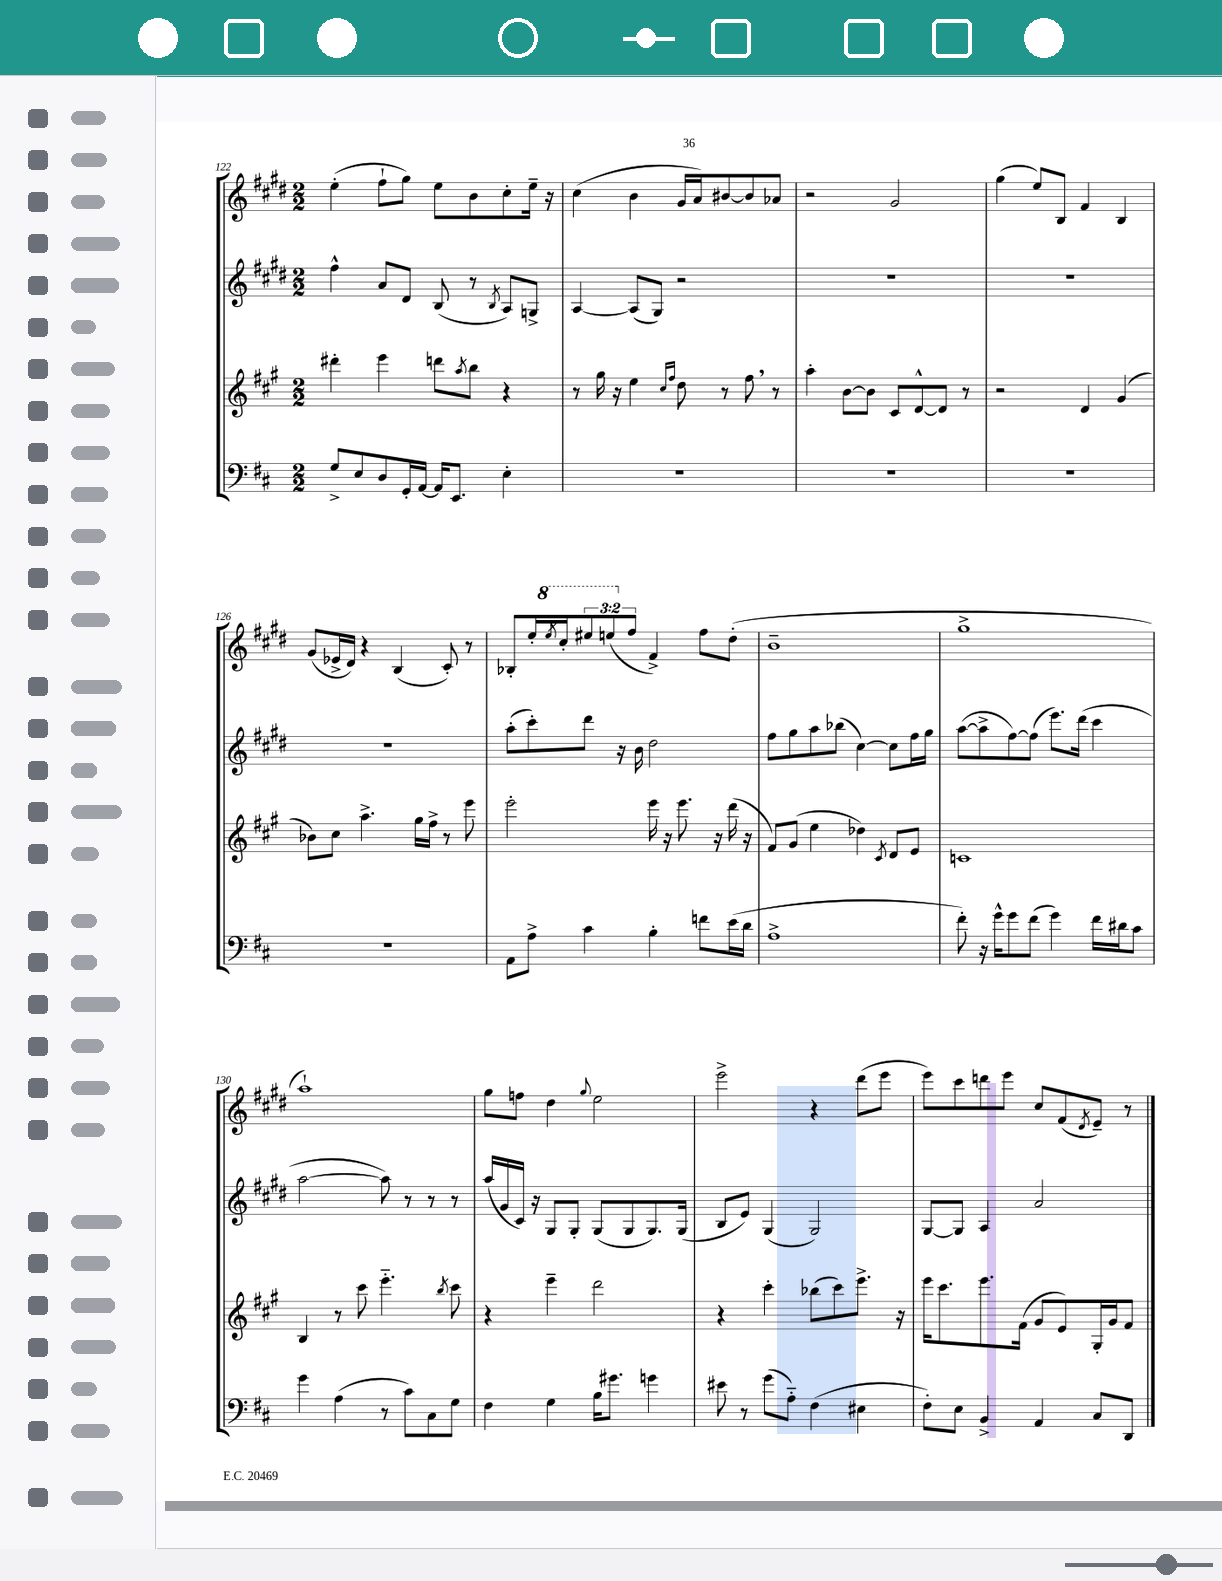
<<
\new StaffGroup <<
\new Staff = "s0" {
    \clef treble \key e \major \numericTimeSignature \time 2/2 \override Staff.TupletNumber.text = #tuplet-number::calc-fraction-text
    e''4-.( fis''8-! gis''8) e''8 b'8 cis''8-. e''16-- r16 |
    cis''4( b'4 gis'16 a'16) bis'8~ bis'8 aes'8 |
    r2 gis'2 |
    gis''4( e''8) b8 fis'4 b4 |
    gis'8( ees'16-> dis'16) r4 b4( cis'8-.) r8 |
    bes8-. e''16-. \ottava #1 \acciaccatura { e'''8 } cis'''16-. \tuplet 3/2 { eis'''8 e'''8( \ottava #0 fis''8 } fis'4->) fis''8 dis''8-.( |
    b'1-- |
    gis''1-> |
    a''1-!) |
    gis''8 f''8 dis''4 \appoggiatura { gis''8 } e''2 |
    e'''2-> r4 dis'''8( e'''8 |
    e'''8) cis'''8 d'''8 e'''8 cis''8 fis'8( \acciaccatura { dis'8 } e'8--) r8 \bar "|." |
}
\new Staff = "s1" {
    \clef treble \key e \major \numericTimeSignature \time 2/2
    fis''4-^ a'8 dis'8 b8( r8 \acciaccatura { b8 } a8) g8-> |
    a4~ a8( gis8) r2 |
    R1 |
    R1 |
    R1 |
    a''8-.( cis'''8-.) dis'''8 r16 b'16 dis''2 |
    fis''8 gis''8 a''8 bes''8( cis''4~) cis''8 fis''16 gis''16 |
    a''8~( a''8-> fis''8~) fis''8( e'''8.) dis'''16( cis'''4 |
    a''2~ a''8) r8 r8 r8 |
    a''16( gis'16 cis'16) r16 gis8 gis8-. gis8( gis8 gis8.) gis16( |
    b8 e'8) gis4( gis2) |
    gis8~ gis8 a4 a'2 \bar "|." |
}
\new Staff = "s2" {
    \clef treble \key a \major \numericTimeSignature \time 2/2
    dis'''4-. e'''4 d'''8 \acciaccatura { a''8 } b''8 r4 |
    r8 gis''16 r16 e''4 \grace { cis''16 fis''16 } d''8 r8 fis''8 \breathe r8 |
    a''4-. b'8~ b'8 cis'8 d'8~-^ d'8 r8 |
    r2 d'4 gis'4( |
    bes'8) cis''8 a''4.-> gis''16 fis''16-> r8 e'''8 |
    e'''2-. e'''16 r16 e'''8. r16 d'''16( r16 |
    fis'8) gis'8( e''4 des''4) \acciaccatura { cis'8 } d'8 e'8 |
    c'1 |
    b4 r8 cis'''8 e'''4.-_ \acciaccatura { b''8 } cis'''8 |
    r4 e'''4-- d'''2 |
    r4 cis'''4-. bes''8( cis'''8) e'''8.-> r16 |
    e'''16 cis'''8. e'''8. fis'16( gis'8 e'8) gis16-. gis'16 fis'8 \bar "|." |
}
\new Staff = "s3" {
    \clef bass \key d \major \numericTimeSignature \time 2/2
    g8-> e8 d8 g,16-. a,16~ a,16 e,8. e4-. |
    R1 |
    R1 |
    R1 |
    R1 |
    a,8 a8-> cis'4 b4-. f'8 e'16( d'16 |
    a1-> |
    fis'8-.) r16 g'16-^ g'8 fis'8( g'4) fis'16 dis'16 cis'8 |
    g'4 a4( r8 cis'8) cis8 g8 |
    fis4 g4 b16 gis'8. g'4 |
    eis'8 r8 g'8( a8-_) fis4( eis4 |
    fis8-.) e8 b,4-> a,4 cis8 d,8 \bar "|." |
}
>>
>>
\layout { \context { \Score currentBarNumber = #122 } }
